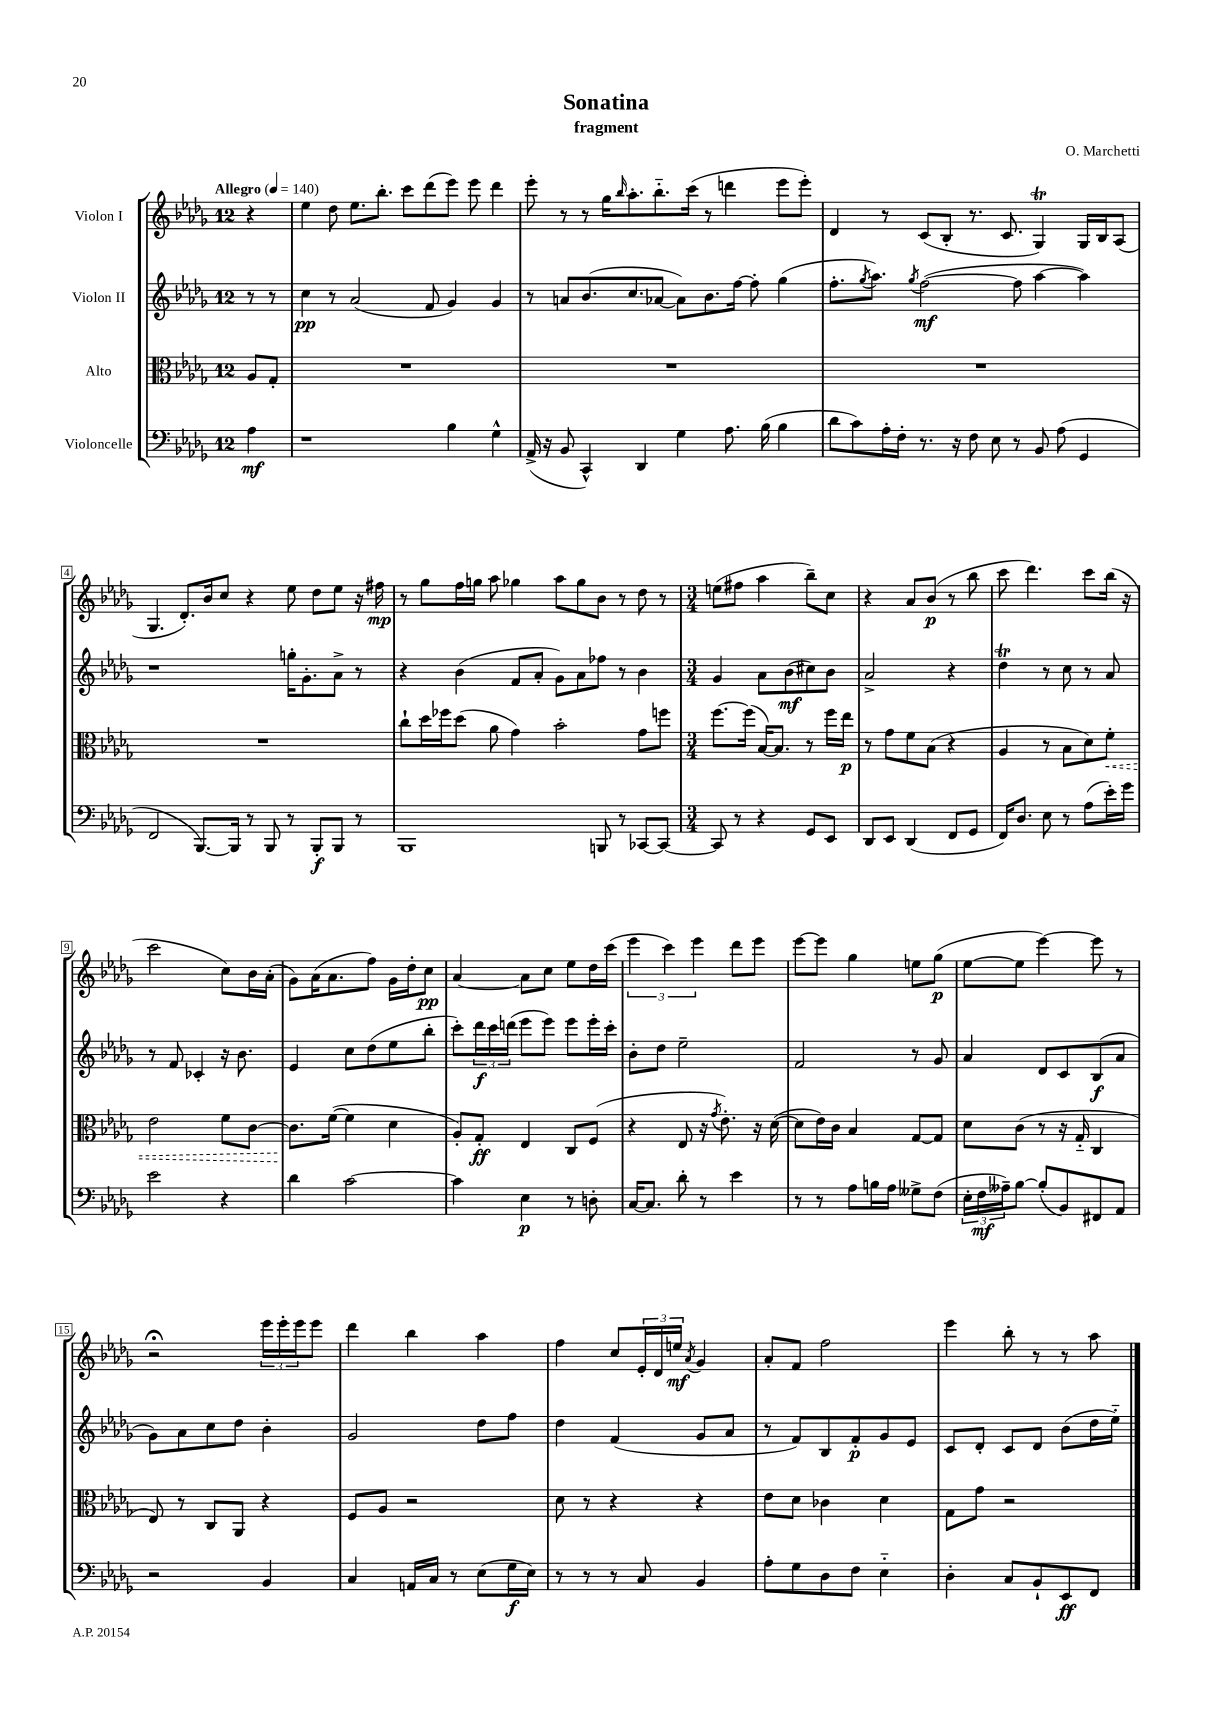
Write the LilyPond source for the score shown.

\header { title = "Sonatina" composer = "O. Marchetti" subtitle = "fragment" }
<<
\new StaffGroup <<
\new Staff = "s0" \with { instrumentName = "Violon I" } {
    \clef treble \key des \major \once \override Staff.TimeSignature.style = #'single-digit \time 12/8 \partial 4 \tempo "Allegro" 4 = 140
    r4 |
    ees''4 des''8 ees''8. bes''8.-. c'''8 des'''8( ees'''8) ees'''8 des'''4 |
    ees'''8-. r8 r8 ges''16 \grace { bes''16 } aes''8.-. bes''8.-_ c'''16( r8 d'''4 ees'''8 ees'''8-.) |
    des'4 r8 c'8( bes8-. r8. c'8. ges4\trill) ges16 bes16 aes8( |
    ges4. des'8.-.) bes'16 c''8 r4 ees''8 des''8 ees''8 r16 fis''16\mp |
    r8 ges''8 f''16 g''16 aes''8 ges''4 aes''8 ges''8 bes'8 r8 des''8 r8 |
    \numericTimeSignature \time 3/4 e''8( fis''8 aes''4 bes''8--) c''8 |
    r4 aes'8 bes'8\p( r8 bes''8 |
    c'''8 des'''4.) c'''8 bes''16( r16 |
    c'''2 c''8) bes'16 aes'16-.( |
    ges'8) aes'16( aes'8. f''8) ges'16 des''16-. c''8\pp |
    aes'4~ aes'8 c''8 ees''8 des''16 c'''16( |
    \tuplet 3/2 { ees'''4 c'''4) ees'''4 } des'''8 ees'''8 |
    ees'''8~ ees'''8 ges''4 e''8 ges''8\p( |
    ees''8~ ees''8 ees'''4~) ees'''8 r8 |
    r2\fermata \tuplet 3/2 { ees'''16 ees'''16-. ees'''16 } ees'''8 |
    des'''4 bes''4 aes''4 |
    f''4 c''8 \tuplet 3/2 { ees'16-. des'16 e''16\mf } \acciaccatura { aes'8 } ges'4 |
    aes'8-. f'8 f''2 |
    ees'''4 bes''8-. r8 r8 aes''8 \bar "|." |
}
\new Staff = "s1" \with { instrumentName = "Violon II" } {
    \clef treble \key des \major \once \override Staff.TimeSignature.style = #'single-digit \time 12/8 \partial 4
    r8 r8 |
    c''4\pp r8 aes'2( f'8 ges'4) ges'4 |
    r8 a'8 bes'8.( c''8. aes'8~ aes'8) bes'8. f''16~ f''8-. ges''4( |
    f''8.-. \acciaccatura { ges''8 } aes''8.) \acciaccatura { ges''8 } f''2~\mf( f''8 aes''4~ aes''4) |
    r1 g''16-. ges'8.-. aes'8-> r8 |
    r4 bes'4( f'8 aes'8-. ges'8) aes'8 fes''8 r8 bes'4 |
    \numericTimeSignature \time 3/4 ges'4 aes'8 bes'8\mf( cis''8) bes'8 |
    aes'2-> r4 |
    des''4\trill r8 c''8 r8 aes'8 |
    r8 f'8 ces'4-. r16 bes'8. |
    ees'4 c''8 des''8( ees''8 bes''8-. |
    c'''8-.) \tuplet 3/2 { des'''16\f c'''16 d'''16( } ees'''8 ees'''8) ees'''8 ees'''16-. c'''16-. |
    bes'8-. des''8 ees''2-- |
    f'2 r8 ges'8 |
    aes'4 des'8 c'8 bes8\f( aes'8 |
    ges'8) aes'8 c''8 des''8 bes'4-. |
    ges'2 des''8 f''8 |
    des''4 f'4( ges'8 aes'8 |
    r8 f'8) bes8 f'8-.\p ges'8 ees'8 |
    c'8 des'8-. c'8 des'8 bes'8( des''16 ees''16-_) \bar "|." |
}
\new Staff = "s2" \with { instrumentName = "Alto" } {
    \clef alto \key des \major \once \override Staff.TimeSignature.style = #'single-digit \time 12/8 \partial 4
    aes8 ges8-. |
    R1. |
    R1. |
    R1. |
    R1. |
    c''8-! des''16 fes''16 des''8( aes'8 ges'4) bes'2-. ges'8 f''8 |
    \numericTimeSignature \time 3/4 f''8.~ f''16( bes16~) bes8. r8 f''16 ees''16\p |
    r8 ges'8 f'8 bes8( r4 |
    aes4 r8 bes8 des'8) \once \override Hairpin.style = #'dashed-line f'8-.\< |
    ees'2 f'8 c'8~ |
    c'8.\! f'16~( f'4 des'4 |
    aes8-.) ges8-.\ff ees4 c8 f8( |
    r4 ees8 r16 \acciaccatura { ges'8 } ees'8.-.) r16 des'16~( |
    des'8 ees'16) c'16 bes4 ges8~ ges8 |
    des'8 c'8( r8 r16 ges16-_ c4 |
    ees8) r8 c8 aes,8 r4 |
    f8 aes8 r2 |
    des'8 r8 r4 r4 |
    ees'8 des'8 ces'4 des'4 |
    ges8 ges'8 r2 \bar "|." |
}
\new Staff = "s3" \with { instrumentName = "Violoncelle" } {
    \clef bass \key des \major \once \override Staff.TimeSignature.style = #'single-digit \time 12/8 \partial 4
    aes4\mf |
    r1 bes4 ges4-^ |
    aes,16->( r16 bes,8 c,4-^) des,4 ges4 aes8. bes16( bes4 |
    des'8 c'8) aes16-. f16-. r8. r16 f8 ees8 r8 bes,8 aes8( ges,4 |
    f,2 bes,,8.~) bes,,16 r8 bes,,8 r8 bes,,8-.\f bes,,8 r8 |
    bes,,1 b,,8 r8 ces,8~ ces,8~ |
    \numericTimeSignature \time 3/4 ces,8 r8 r4 ges,8 ees,8 |
    des,8 ees,8 des,4( f,8 ges,8 |
    f,16) des8. ees8 r8 aes8( ees'16-.) ges'16 |
    ees'2 r4 |
    des'4 c'2~ |
    c'4 ees4\p r8 d8-. |
    c16~ c8. des'8-. r8 ees'4 |
    r8 r8 aes8 b16 aes16 geses8-> f8( |
    \tuplet 3/2 { ees16-. f16\mf aeses16--) } bes8~ bes8-.( bes,8) fis,8 aes,8 |
    r2 bes,4 |
    c4 a,16 c16 r8 ees8( ges16\f ees16) |
    r8 r8 r8 c8 bes,4 |
    aes8-. ges8 des8 f8 ees4-_ |
    des4-. c8 bes,8-! ees,8\ff f,8 \bar "|." |
}
>>
>>
\layout { \context { \Score \override BarNumber.stencil = #(make-stencil-boxer 0.1 0.3 ly:text-interface::print) } }
